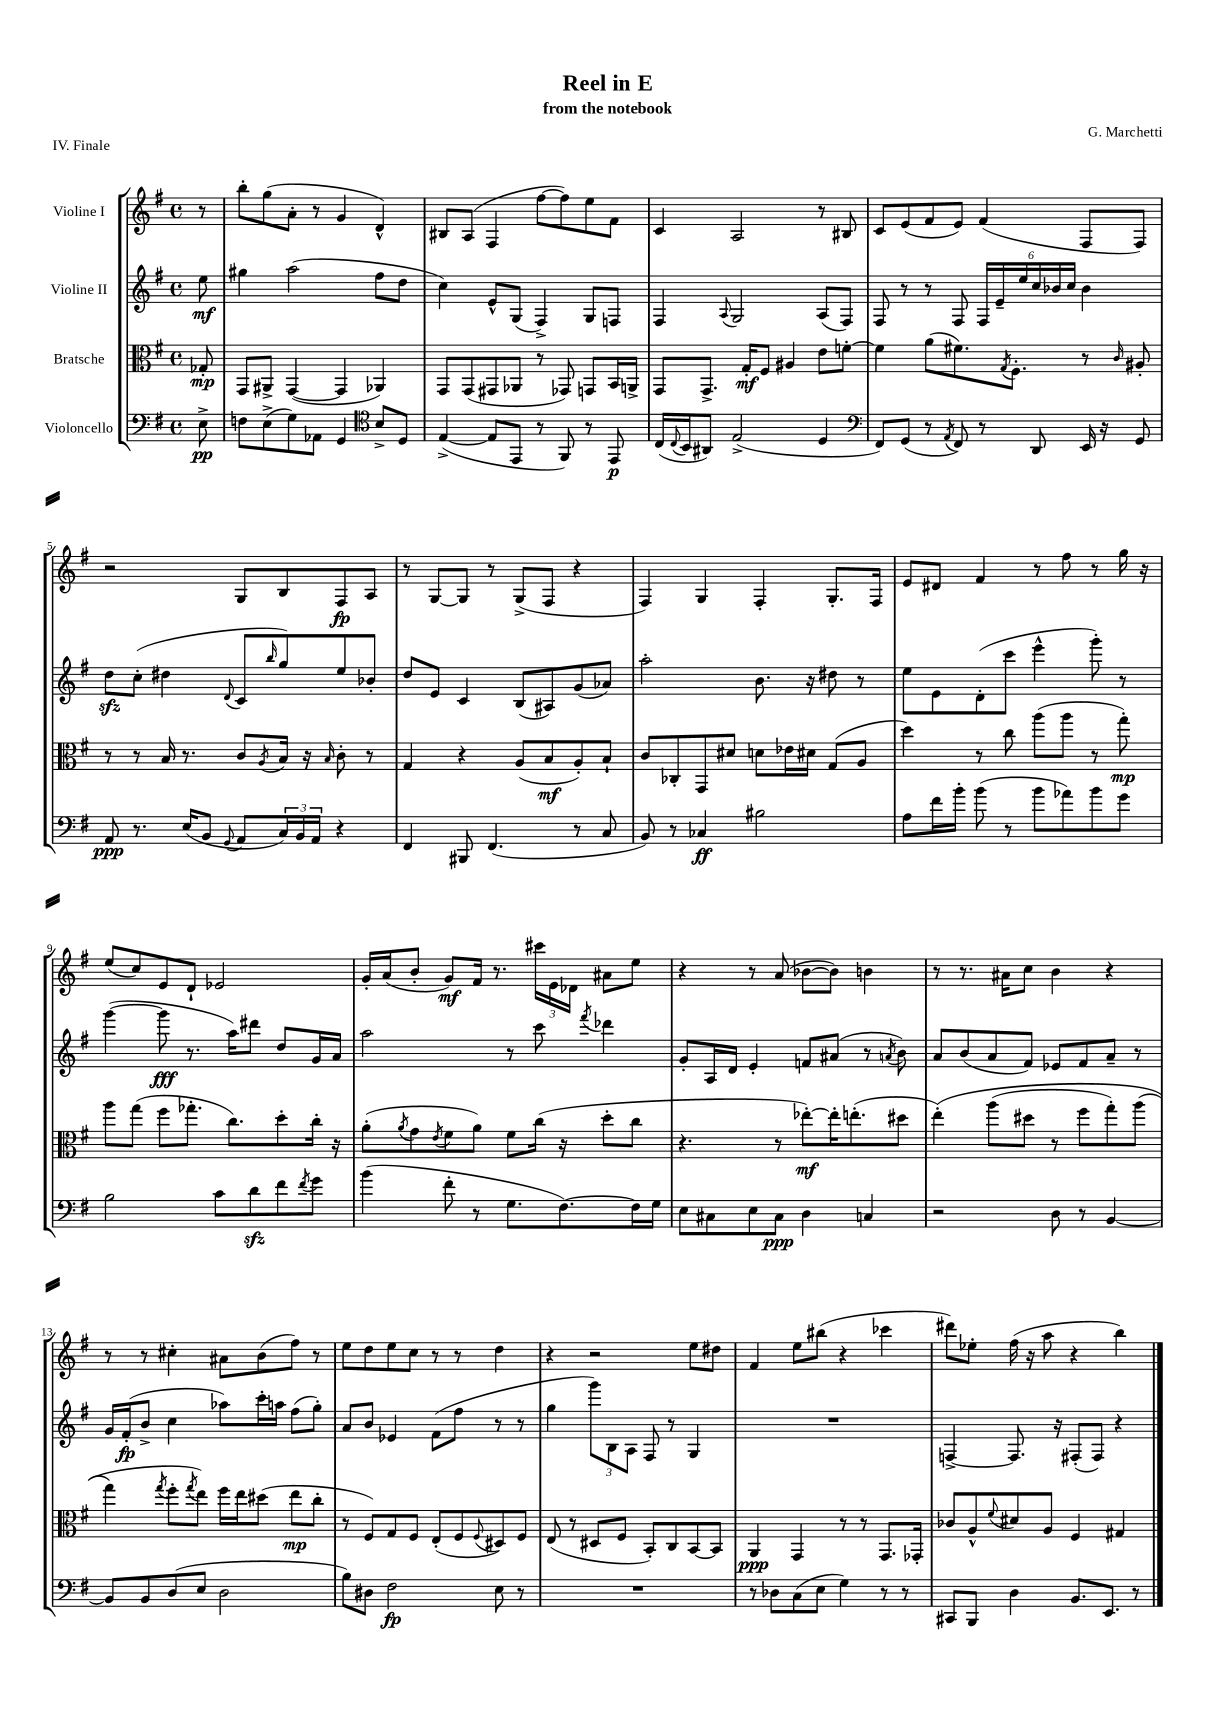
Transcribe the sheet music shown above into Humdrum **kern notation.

**kern	**kern	**kern	**kern
*staff4	*staff3	*staff2	*staff1
*clefF4	*clefC3	*clefG2	*clefG2
*k[f#]	*k[f#]	*k[f#]	*k[f#]
*M4/4	*M4/4	*M4/4	*M4/4
*met(c)	*met(c)	*met(c)	*met(c)
8E^	8G-'	8ee	8r
=	=	=	=
8F	8GG	4gg#	8bb'
(8E^	8AA#^	.	(8gg
8G)	([4GG	(2aa	8a'
8AA-	.	.	8r
4GG	4GG]	.	4g
*clefC4	*	*	*
8B^	4AA-)	8ff#	4d^^)
8D	.	8dd	.
=	=	=	=
([4E^	8GG	4cc)	8B#
.	(8GG	.	(8A
8E]	8GG#	8e^^	4F#
8EE	8AA-	(8G	.
8r	8r	4F#^)	[8ff#
8FF#)	8GG-)	.	8ff#])
8r	8GG	8G	8ee
8EE	16BB	8F	8f#
.	16AA^	.	.
=	=	=	=
(16C	8GG	4F#	4c
8qqC	.	.	.
16BB	.	.	.
8AA#)	8.GG^	.	.
.	.	8qqA	.
(2E^	.	2G	2A
.	16G'	.	.
.	8F#	.	.
.	4A#	.	.
4D	8e	(8A	8r
.	[8f'	8F#)	8B#
=	=	=	=
*clefF4	*	*	*
8FF#)	4f]	8F#	8c
(8GG	.	8r	(8e
8r	(8a	8r	8f#
8qAA	.	.	.
8FF#)	8.f#)	8F#	8e)
8r	.	24F#	(4f#
.	.	24e~	.
.	8qG	.	.
.	8.F#'	.	.
.	.	24ee	.
8DD	.	24cc	.
.	.	24b-	.
.	.	24cc	.
16EE	8r	4b-	8F#
16r	.	.	.
.	16qqc	.	.
8GG	8A#'	.	8F#)
=	=	=	=
8AA	8r	8dd	2r
8.r	8r	(8cc'	.
.	16B	4dd#	.
(16E	8.r	.	.
8BB	.	.	.
8qqGG	.	8qqd	.
8AA	8c	8c	8G
.	8qA	16qqbb	.
24C)	16B	8gg)	8B
24BB	.	.	.
.	16r	.	.
24AA	.	.	.
.	16qqB	.	.
4r	8c'	8ee	8F#
.	8r	8b-'	8A
=	=	=	=
4FF#	4G	8dd	8r
.	.	8e	[8G
8BBB#	4r	4c	8G]
(4.FF#	.	.	8r
.	(8A	(8B	(8G^
.	8B	8A#)	8F#
8r	8A')	(8g	4r
8C	8B`	8a-)	.
=	=	=	=
8BB)	8c	2aa'	4F#)
8r	8C-'	.	.
4C-	8GG	.	4G
.	8d#	.	.
2B#	8d	8.b	4F#'
.	16e-	.	.
.	16d#	16r	.
.	(8G	8dd#	8.G'
.	8A	8r	.
.	.	.	16F#
=	=	=	=
8A	4dd)	8ee	8e
16f#	.	8e	8d#
16b'	.	.	.
(8b	8r	(8d'	4f#
8r	8cc	8ccc	.
8b	(8aa	4eee^^	8r
8a-)	8aa	.	8ff#
8b	8r	8ggg')	8r
8g	8gg')	8r	16gg
.	.	.	16r
=	=	=	=
2B	8aa	([4ggg	(8ee
.	(8gg	.	8cc)
.	8ff#	8ggg]	8e
.	8.gg-'	8.r	8d`
8c	.	.	2e-
.	8.cc)	16aa)	.
8d	.	8ddd#	.
8f#	8dd'	8dd	.
8qf#	.	.	.
8g	16cc'	16g	.
.	16r	16a	.
=	=	=	=
(4b	(8a'	2aa	16g'
.	.	.	(16a
.	8qa	.	.
.	8g	.	8b'
.	8qe	.	.
8f#'	8f#	.	8g)
8r	8a)	.	16f#
.	.	.	8.r
8.G	8f#	8r	.
.	(16cc	8ccc	24ccc#
.	.	.	24e
[8.F#)	16r	.	.
.	.	.	24d-
.	.	8qfff#	.
.	8dd'	4ddd-	8a#
16F#]	8cc	.	8ee
16G	.	.	.
=	=	=	=
8E	4.r	8g'	4r
8C#	.	16A	.
.	.	16d	.
8E	.	4e'	8r
8C#	8r	.	(8a
4D	[8ee-')	8f	[8b-
.	16ee-']	(8a#	8b-])
.	(8.ee'	.	.
4C	.	8r	4b
.	.	8qa	.
.	8dd#	8b)	.
=	=	=	=
2r	&(4ee')	8a	8r
.	.	(8b	8.r
.	(8aa	8a	.
.	.	.	16a#
.	8dd#	8f#)	8cc
8D	8r	8e-	4b
8r	8ff#	8f#	.
[4BB	8gg')	8a~	4r
.	(8aa	8r	.
=	=	=	=
8BB]	4gg&)	16g	8r
.	.	(16f#'	.
8BB	.	8b^	8r
.	8qgg	.	.
(8D	8ff#'	4cc	4cc#'
.	8qgg	.	.
8E	8ee)	.	.
2D	16ff#	8aa-)	8a#
.	16ee	.	.
.	(8dd#	16ccc'	(8b
.	.	16aa	.
.	8ee	(8ff#	8ff#)
.	8cc'	8gg')	8r
=	=	=	=
8B)	8r	8a	8ee
8D#	8F#)	8b	8dd
2F#	8G	4e-	8ee
.	8F#	.	8cc
.	(8E'	(8f#	8r
.	8F#	8ff#	8r
.	8qqF#	.	.
8E	8D#)	8r	4dd
8r	8F#	8r	.
=	=	=	=
1r	(8E	4gg	4r
.	8r	.	.
.	8D#	12ggg)	2r
.	.	12B	.
.	8F#	.	.
.	.	12A	.
.	8BB')	8F#	.
.	8C	8r	.
.	[8BB	4G	8ee
.	8BB]	.	8dd#
=	=	=	=
8r	4AA	1r	4f#
8D-	.	.	.
(8C	4GG	.	8ee
8E	.	.	(8bb#
4G)	8r	.	4r
.	8r	.	.
8r	8.GG	.	4ccc-
8r	.	.	.
.	16GG-'	.	.
=	=	=	=
8CC#	8c-	[4F^	8ddd#)
8BBB	8A^^	.	8ee-'
.	8qqf#	.	.
4D	8d#	8.F]	(16ff#
.	.	.	16r
.	8A	.	8aa
.	.	16r	.
8.BB	4F#	(8F#'	4r
.	.	8F#)	.
8.EE	.	.	.
.	4G#	4r	4bb)
8r	.	.	.
==	==	==	==
*-	*-	*-	*-
